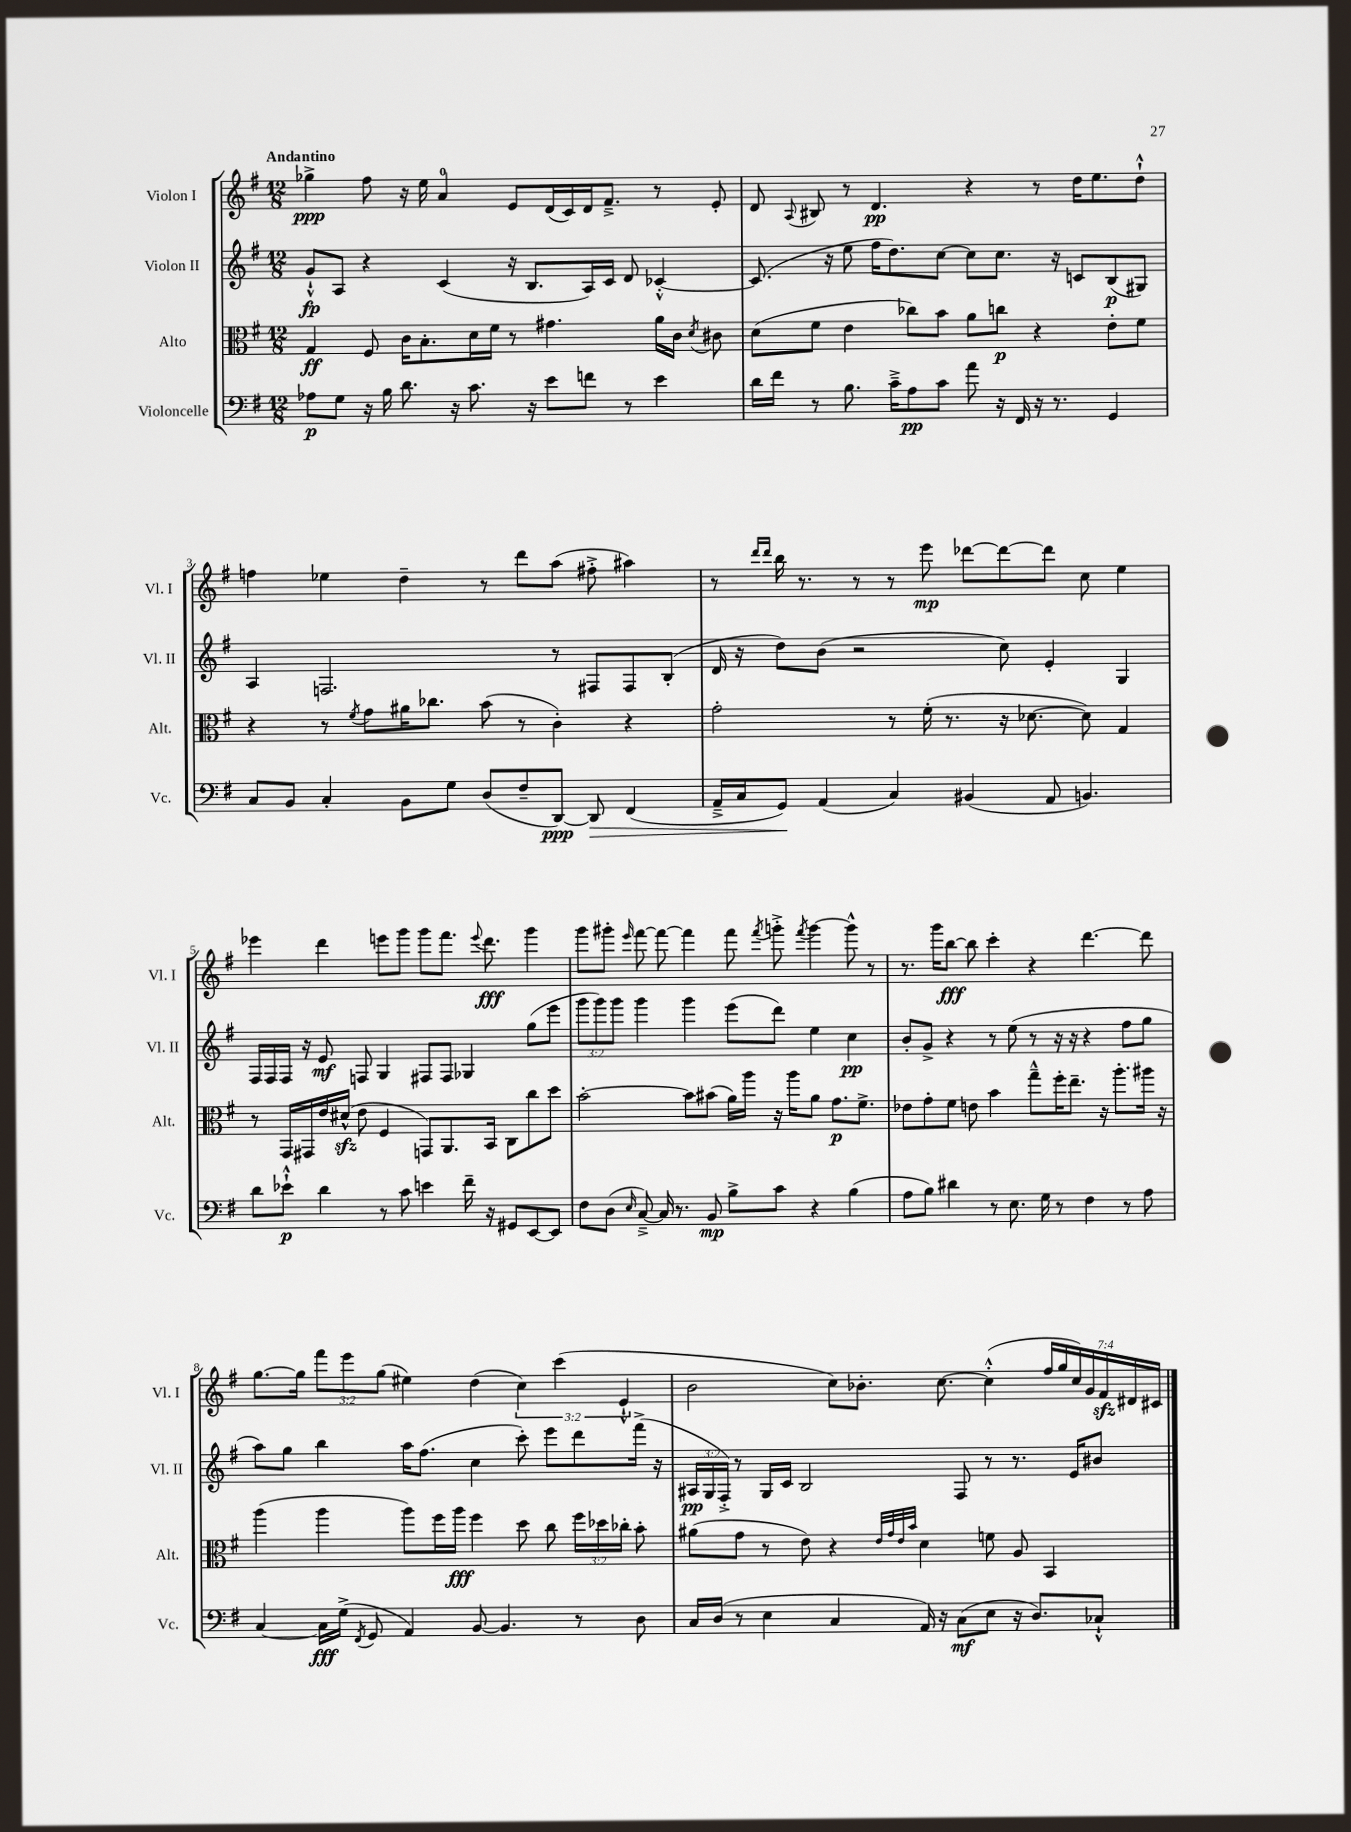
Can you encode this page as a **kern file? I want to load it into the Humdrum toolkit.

**kern	**dynam	**kern	**dynam	**kern	**dynam	**kern	**dynam
*part4	*part4	*part3	*part3	*part2	*part2	*part1	*part1
*staff4	*staff4	*staff3	*staff3	*staff2	*staff2	*staff1	*staff1
*I"Violoncelle	*	*I"Alto	*	*I"Violon II	*	*I"Violon I	*
*I'Vc.	*	*I'Alt.	*	*I'Vl. II	*	*I'Vl. I	*
*clefF4	*	*clefC3	*	*clefG2	*	*clefG2	*
*k[f#]	*	*k[f#]	*	*k[f#]	*	*k[f#]	*
*M12/8	*	*M12/8	*	*M12/8	*	*M12/8	*
=1	=1	=1	=1	=1	=1	=1	=1
!	!	!	!	!	!	!LO:TX:a:B:t=Andantino	!
8A-X\L	p	4G/	ff	8g`^^/L	fp	4gg-X^\	ppp
8G\J	.	.	.	8A/J	.	.	.
16r	.	8F#/	.	4r	.	8ff#\	.
16B\	.	.	.	.	.	.	.
8.d\	.	16c\KL	.	.	.	16r	.
.	.	8.B'\	.	.	.	16ee\	.
.	.	.	.	(4c/	.	4a/	.
16r	.	.	.	.	.	.	.
8.c\	.	16d\L	.	.	.	.	.
.	.	16f#\JJ	.	.	.	.	.
.	.	8r	.	16r	.	8e/L	.
16r	.	.	.	8.B/L	.	.	.
8e\L	.	4.g#X\	.	.	.	(16d/L	.
.	.	.	.	.	.	16c/)	.
8fn\J	.	.	.	16A/L)	.	16d/J	.
.	.	.	.	16c/JJ	.	8.f#~^/J	.
8r	.	.	.	8d/	.	.	.
4e\	.	16a\LL	.	[4c-X'^^/	.	8r	.
.	.	16c\JJ	.	.	.	.	.
.	.	8qd/	.	.	.	.	.
.	.	8c#X\	.	.	.	8e'/	.
=2	=2	=2	=2	=2	=2	=2	=2
16d\LL	.	(8d\L	.	(8.c-/]	.	8d/	.
16f#\JJ	.	.	.	.	.	.	.
.	.	.	.	.	.	8qqA/	.
8r	.	8f#\J	.	.	.	8B#X/	.
.	.	.	.	16r	.	.	.
8.B\	.	4e\	.	8ee\	.	8r	.
.	.	.	.	16ff#\KL	.	4.d/	pp
16c~^\KL	.	.	.	8.dd\)	.	.	.
8A\	pp	8cc-X\L)	.	.	.	.	.
8c\J	.	8b\J	.	[8cc\J	.	.	.
8a\	.	8a\L	.	8cc\L]	.	4r	.
16r	.	8ccn\J	p	8.cc\J	.	.	.
16FF#/	.	.	.	.	.	.	.
16r	.	4r	.	.	.	8r	.
8.r	.	.	.	16r	.	.	.
.	.	.	.	8cn/L	.	16dd\KL	.
.	.	.	.	.	.	8.ee\	.
4GG/	.	8e'\L	.	(8B/	p	.	.
.	.	8f#\J	.	8G#X/J)	.	8dd`^^\J	.
!!LO:LB:g=z
=3	=3	=3	=3	=3	=3	=3	=3
8C/L	.	4r	.	4A/	.	4ffn\	.
8BB/J	.	.	.	.	.	.	.
4C'/	.	8r	.	2.Fn/	.	4ee-X\	.
.	.	8qf#/	.	.	.	.	.
.	.	8g\L	.	.	.	.	.
8BB\L	.	16a#X\K	.	.	.	4dd~\	.
.	.	8.cc-X\J	.	.	.	.	.
8G\J	.	.	.	.	.	.	.
(8D/L	.	(8b\	.	.	.	8r	.
8F#~/	.	8r	.	.	.	8ddd\L	.
[8DD/J)	ppp	4c'\)	.	8r	.	(8aa\J	.
!	!LO:HP:b	!	!	!	!	!	!
8DD/]	>	.	.	8F#X/L	.	8ff#X'^\	.
(4FF#/	.	4r	.	8F#/	.	4aa#X\)	.
.	.	.	.	(8B'/J	.	.	.
=4	=4	=4	=4	=4	=4	=4	=4
16AA~^/LL	.	2g'\	.	16d/	.	8r	.
16C/J	.	.	.	16r	.	.	.
.	.	.	.	.	.	16qqddd/LL	.
.	.	.	.	.	.	16qqddd/JJ	.
8GG/J)	.	.	.	8dd\L)	.	16bb\	.
.	.	.	.	.	.	8.r	.
(4AA/	]	.	.	(8b\J	.	.	.
.	.	.	.	2r	.	8r	.
4C/)	.	8r	.	.	.	8r	.
.	.	(16f#'\	.	.	.	8eee\	mp
.	.	8.r	.	.	.	.	.
(4BB#X/	.	.	.	.	.	[8ddd-X\L	.
.	.	16r	.	8cc\)	.	8ddd-\_	.
.	.	[8.d-X\	.	.	.	.	.
8AA/	.	.	.	4e'/	.	8ddd-\J]	.
4.BBn/)	.	8d-\])	.	.	.	8cc\	.
.	.	4G/	.	4G/	.	4ee\	.
!!LO:LB:g=z
=5	=5	=5	=5	=5	=5	=5	=5
8d\L	.	8r	.	16F#/LL	.	4eee-X\	.
.	.	.	.	16F#/	.	.	.
8e-X`^^\J	p	16GG/LL	.	16F#/JJ	.	.	.
.	.	16GG#X/	.	16r	.	.	.
4d\	.	16e/	.	8e/	mf	4ddd\	.
.	.	(16d#Xzz^^/JJ	.	.	.	.	.
.	.	8e\	.	8Fn/	.	.	.
8r	.	4F#/	.	4G/	.	8eeen\L	.
8c\	.	.	.	.	.	8ggg\J	.
4en\	.	8GGn/L)	.	8F#X/L	.	8ggg\L	.
.	.	8.AA/	.	8F#/J	.	8.fff#\J	.
16f#~\	.	.	.	4G-X/	.	.	.
.	.	.	.	.	.	8qqeee/	.
16r	.	16BB/Jk	.	.	.	8.ddd\	fff
8GG#X/L	.	8C\L	.	.	.	.	.
[8EE/	.	8cc\	.	(8gg\L	.	4ggg\	.
8EE/J]	.	8dd\J	.	8eee\J	.	.	.
=6	=6	=6	=6	=6	=6	=6	=6
8F#\L	.	[2b'\	.	12ggg\L	.	8ggg\L	.
.	.	.	.	12ggg\)	.	.	.
(8D\J	.	.	.	.	.	8ggg#X'\J	.
.	.	.	.	12ggg\J	.	.	.
16qqE/	.	.	.	.	.	16qqeee/	.
[8C~^/)	.	.	.	4ggg\	.	[8fff#\	.
16C/]	.	.	.	.	.	8fff#\_	.
8.r	.	.	.	.	.	.	.
.	.	8b\L]	.	4ggg\	.	4fff#\]	.
8BB/	mp	(8b#X\J	.	.	.	.	.
8B^\L	.	16a\LL)	.	(8eee\L	.	8fff#\	.
.	.	16aa\JJ	.	.	.	.	.
.	.	.	.	.	.	8qfff#/	.
8c\J	.	16r	.	8ddd\J)	.	8gggn'^\	.
.	.	16aa\KL	.	.	.	.	.
.	.	.	.	.	.	8qfff#/	.
4r	.	8a\J	.	4ee\	.	[4ggg\	.
.	.	8.g\L	p	.	.	.	.
(4B\	.	.	.	4cc\	pp	8ggg^^\]	.
.	.	8.f#^\J	.	.	.	.	.
.	.	.	.	.	.	8r	.
=7	=7	=7	=7	=7	=7	=7	=7
8A\L	.	8e-X\L	.	8b'/L	.	8.r	.
8B\J)	.	8g'\	.	8g^/J	.	.	.
.	.	.	.	.	.	16ggg\KL	.
4d#X\	.	8f#\J	.	4r	.	[8bb\J	fff
.	.	8en\	.	.	.	8bb\]	.
8r	.	4b\	.	8r	.	4ccc'\	.
8.E\	.	.	.	(8ee\	.	.	.
.	.	8gg~^^\L	.	8r	.	4r	.
16G\	.	.	.	.	.	.	.
8r	.	16ff#'\K	.	16r	.	.	.
.	.	8.ee~\J	.	16r	.	.	.
4F#\	.	.	.	4r	.	[4.ddd\	.
.	.	16r	.	.	.	.	.
.	.	8.aa'\L	.	.	.	.	.
8r	.	.	.	8ff#\L	.	.	.
8A\	.	16aa#X\Jk	.	8gg\J	.	8ddd\]	.
.	.	16r	.	.	.	.	.
!!LO:LB:g=z
=8	=8	=8	=8	=8	=8	=8	=8
[4C/	.	(4aa\	.	8aa\L)	.	[8.gg\L	.
.	.	.	.	8gg\J	.	.	.
.	.	.	.	.	.	16gg\Jk]	.
16C\LL]	fff	4aa\	.	4bb\	.	12fff#\L	.
(16G^\JJ	.	.	.	.	.	.	.
.	.	.	.	.	.	12eee\	.
8qFF#/	.	.	.	.	.	.	.
8GG/	.	.	.	.	.	.	.
.	.	.	.	.	.	(12gg\J	.
4AA/)	.	8aa\L)	.	16aa\KL	.	4ee#X\)	.
.	.	.	.	(8.ff#\J	.	.	.
.	.	16ff#\L	.	.	.	.	.
.	.	16aa\JJ	fff	.	.	.	.
[8BB/	.	4ff#\	.	4cc\	.	(4dd\	.
4.BB/]	.	.	.	.	.	.	.
.	.	8dd\	.	8ccc'\)	.	6cc\)	.
.	.	8cc\	.	8eee\L	.	.	.
.	.	.	.	.	.	(6ccc\	.
8r	.	24ff#\LL	.	8ddd\	.	.	.
.	.	24dd-X\	.	.	.	.	.
.	.	24cc-X'\JJ	.	.	.	6e`^^/	.
8D\	.	8b'\	.	(16fff#^\Jk	.	.	.
.	.	.	.	16r	.	.	.
=9	=9	=9	=9	=9	=9	=9	=9
16C/LL	.	(8a#X\L	.	24A#X/LL	pp	2b\	.
.	.	.	.	24G/	.	.	.
(16D/JJ	.	.	.	.	.	.	.
.	.	.	.	24F#'^/JJ)	.	.	.
8r	.	8g\J	.	8r	.	.	.
4E\	.	8r	.	16G/LL	.	.	.
.	.	.	.	16c/JJ	.	.	.
.	.	8e\)	.	2B/	.	.	.
4C/	.	4r	.	.	.	8cc\L)	.
.	.	.	.	.	.	8.b-X'\J	.
.	.	32qqe/LLL	.	.	.	.	.
.	.	32qqg/	.	.	.	.	.
.	.	32qqe/	.	.	.	.	.
.	.	32qqb/JJJ	.	.	.	.	.
16AA/)	.	4d\	.	.	.	.	.
16r	.	.	.	.	.	[8.cc\	.
(8C\L	mf	.	.	8F#/	.	.	.
8E\J	.	8fn\	.	8r	.	(4cc'^^\]	.
16r	.	8A/	.	8.r	.	.	.
8.D/L)	.	.	.	.	.	.	.
.	.	4BB/	.	.	.	28ff#/LL	.
.	.	.	.	.	.	28gg/	.
.	.	.	.	16e/KL	.	.	.
.	.	.	.	.	.	28cc/)	.
.	.	.	.	.	.	28g/	.
8C-X`^^/J	.	.	.	8b#X/J	.	.	.
.	.	.	.	.	.	28f#zz/	.
.	.	.	.	.	.	28d#X/	.
.	.	.	.	.	.	28c#X/JJ	.
==	==	==	==	==	==	==	==
*-	*-	*-	*-	*-	*-	*-	*-
